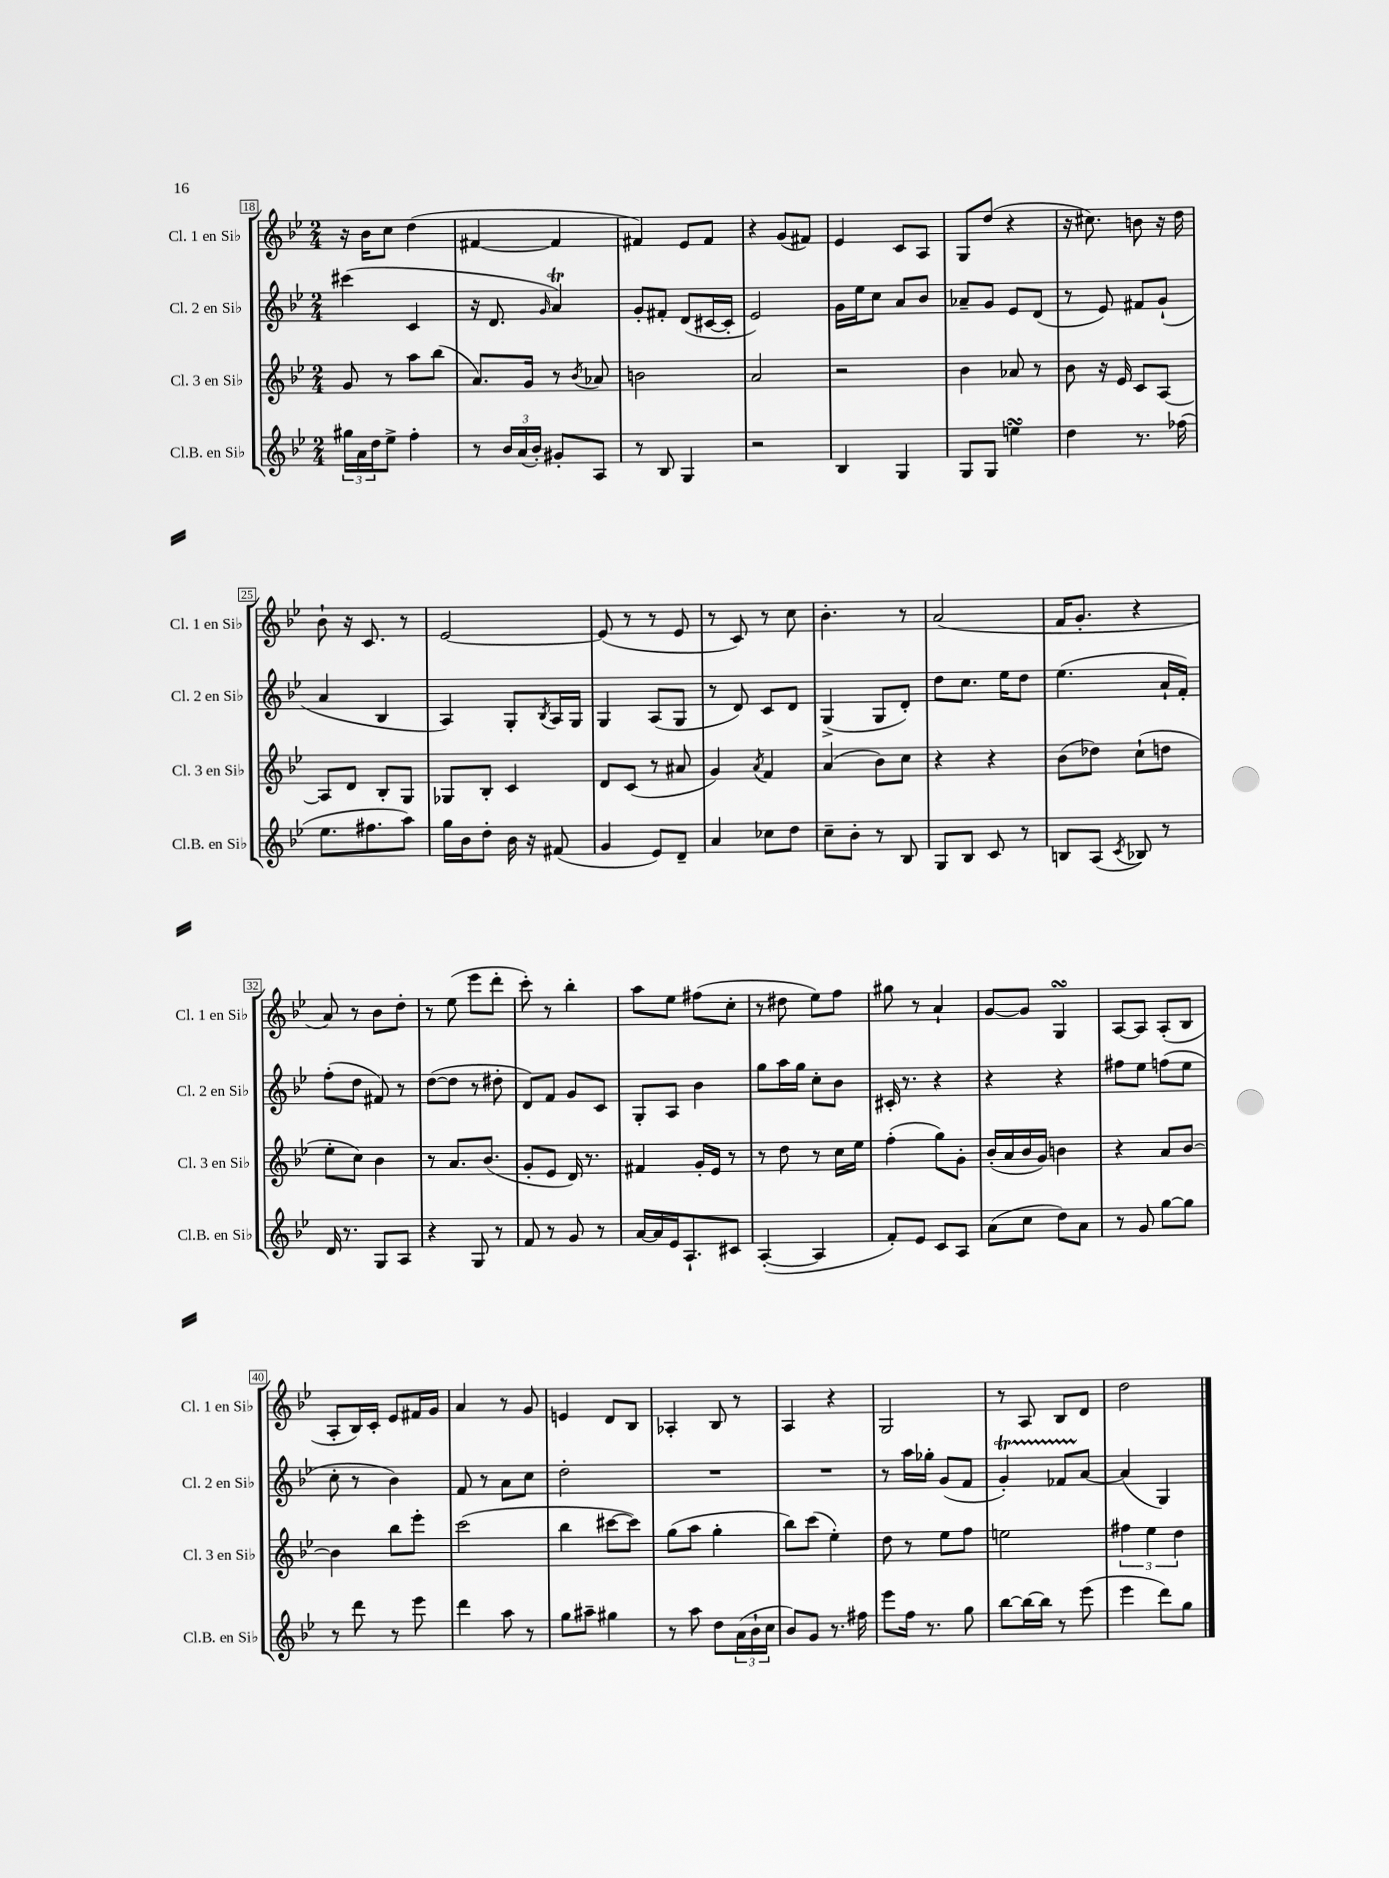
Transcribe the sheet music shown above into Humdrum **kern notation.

**kern	**kern	**kern	**kern
*staff4	*staff3	*staff2	*staff1
*clefG2	*clefG2	*clefG2	*clefG2
*k[b-e-]	*k[b-e-]	*k[b-e-]	*k[b-e-]
*M2/4	*M2/4	*M2/4	*M2/4
24gg#	8g	(4ccc#	16r
24a	.	.	.
.	.	.	16b-
24dd	.	.	.
8ee-^	8r	.	8cc
4ff'	8aa	4c	(4dd
.	(8bb-	.	.
=	=	=	=
8r	8.a)	16r	[4f#
.	.	8.d	.
24b-	.	.	.
(24a	.	.	.
.	16g	.	.
24b-')	.	.	.
.	.	16qqg	.
8g#'	8r	4a)	4f#]
.	8qb-	.	.
8A	8a-	.	.
=	=	=	=
8r	2b	8g'	4f#)
8B-	.	8f#'	.
4G	.	(8d	8e-
.	.	[16c#	8f#
.	.	16c#']	.
=	=	=	=
2r	2a	2e-)	4r
.	.	.	(8g
.	.	.	8f#)
=	=	=	=
4B-	2r	16g	4e-
.	.	16ee-	.
.	.	8cc	.
4G	.	8a	8c
.	.	8b-	8A
=	=	=	=
8G	4b-	8a-~	8G
8G	.	8g	(8dd
4ee	8a-	8e-	4r
.	8r	(8d	.
=	=	=	=
4dd	8b-	8r	16r
.	.	.	8.cc#)
.	16r	8e-)	.
.	16e-	.	.
8.r	8c	8f#	8b
.	[8A	(8g`	16r
(16ff-	.	.	16dd
=	=	=	=
8.ee-	8A]	4a	8b-`
.	8d	.	16r
8.ff#	.	.	8.c
.	8B-'	4B-	.
8aa)	8G	.	8r
=	=	=	=
16gg	8G-	4A)	[2e-
16b-	.	.	.
8dd'	8B-'	.	.
16b-	4c	8G'	.
16r	.	.	.
.	.	8qB-	.
(8f#	.	16A	.
.	.	16G	.
=	=	=	=
4g	8d	4G	(8e-]
.	(8c	.	8r
8e-)	8r	(8A	8r
8d~	8a#	8G	8e-
=	=	=	=
4a	4g)	8r	8r
.	.	8d)	8c)
.	8qa	.	.
8cc-	4f	8c	8r
8dd	.	8d	8cc
=	=	=	=
8cc~	(4a	(4G^	4.b-'
8b-'	.	.	.
8r	8b-)	8G	.
8B-	8cc	8d')	8r
=	=	=	=
8G	4r	8dd	(2a
8B-	.	8.cc	.
8c	4r	.	.
.	.	16ee-	.
8r	.	8dd	.
=	=	=	=
8B	(8b-	(4.ee-	16f
.	.	.	8.g'
(8A	8dd-)	.	.
8qc	.	.	.
8B-)	(8cc`	.	4r
8r	8dd	16a`	.
.	.	16f')	.
=	=	=	=
16d	8ee-'	(8ff'	8a)
8.r	.	.	.
.	8cc)	8dd	8r
8G	4b-	8f#)	8b-
8A	.	8r	8dd'
=	=	=	=
4r	8r	([8dd	8r
.	8.a	8dd]	(8ee-
8G	.	8r	8eee-
.	(8.b-	.	.
8r	.	8dd#'	8ddd'
=	=	=	=
8f	8g'	8d)	8ccc')
8r	8e-	8f	8r
8g	16d)	8g	4bb-'
.	8.r	.	.
8r	.	8c	.
=	=	=	=
[16a	4f#	8G'	8aa
16a]	.	.	.
16e-	.	8A	8ee-
8.A`	.	.	.
.	16g'	4b-	(8ff#
.	16e-	.	.
8c#	8r	.	8cc'
=	=	=	=
([4A'	8r	8gg	8r
.	8dd	16aa	8dd#
.	.	16gg	.
4A]	8r	8cc'	8ee-)
.	16cc	8b-	8ff
.	16ee-	.	.
=	=	=	=
8f')	(4ff'	16c#'	8gg#
.	.	8.r	.
8e-	.	.	8r
8c	8gg)	4r	4a`
8A	8g'	.	.
=	=	=	=
(8a	(16b-'	4r	[8g
.	16a	.	.
8cc	16b-	.	8g]
.	16g)	.	.
8dd)	4b	4r	4G
8a	.	.	.
=	=	=	=
8r	4r	8ff#	[8A
8g	.	8ee-	8A]
[8gg	8a	(8ff	(8A'
8gg]	[8b-	8ee-	8B-
=	=	=	=
8r	4b-]	8cc'	8A'
8ddd	.	8r	16B-)
.	.	.	16c'
8r	8bb-	4b-)	8e-
8eee-	8eee-'	.	16f#
.	.	.	16g
=	=	=	=
4ddd	(2ccc	8f	4a
.	.	8r	.
8aa	.	8a	8r
8r	.	8cc	8g
=	=	=	=
8gg	4bb-	2dd'	4e
8aa#~	.	.	.
4gg#	[8ccc#	.	8d
.	8ccc#])	.	8B-
=	=	=	=
8r	(8gg	2r	4A-'
8aa	8aa	.	.
8dd	4gg'	.	8B-
(24a	.	.	8r
24b-`	.	.	.
24cc	.	.	.
=	=	=	=
8b-)	8bb-)	2r	4A
8g	(8ccc	.	.
8.r	4ee-')	.	4r
16ff#	.	.	.
=	=	=	=
8eee-	8dd	8r	2G
16ff	8r	16aa	.
8.r	.	16gg-'	.
.	8ee-	(8g	.
8gg	8ff	8f	.
=	=	=	=
[8bb-	2ee	4g')	8r
16bb-_	.	.	8A
16bb-]	.	.	.
8r	.	8f-	8B-
(8eee-	.	[8a	8d
=	=	=	=
4eee-	6ff#	(4a]	2dd
.	6ee-	.	.
8ddd)	.	4G)	.
.	6dd	.	.
8gg	.	.	.
==	==	==	==
*-	*-	*-	*-
